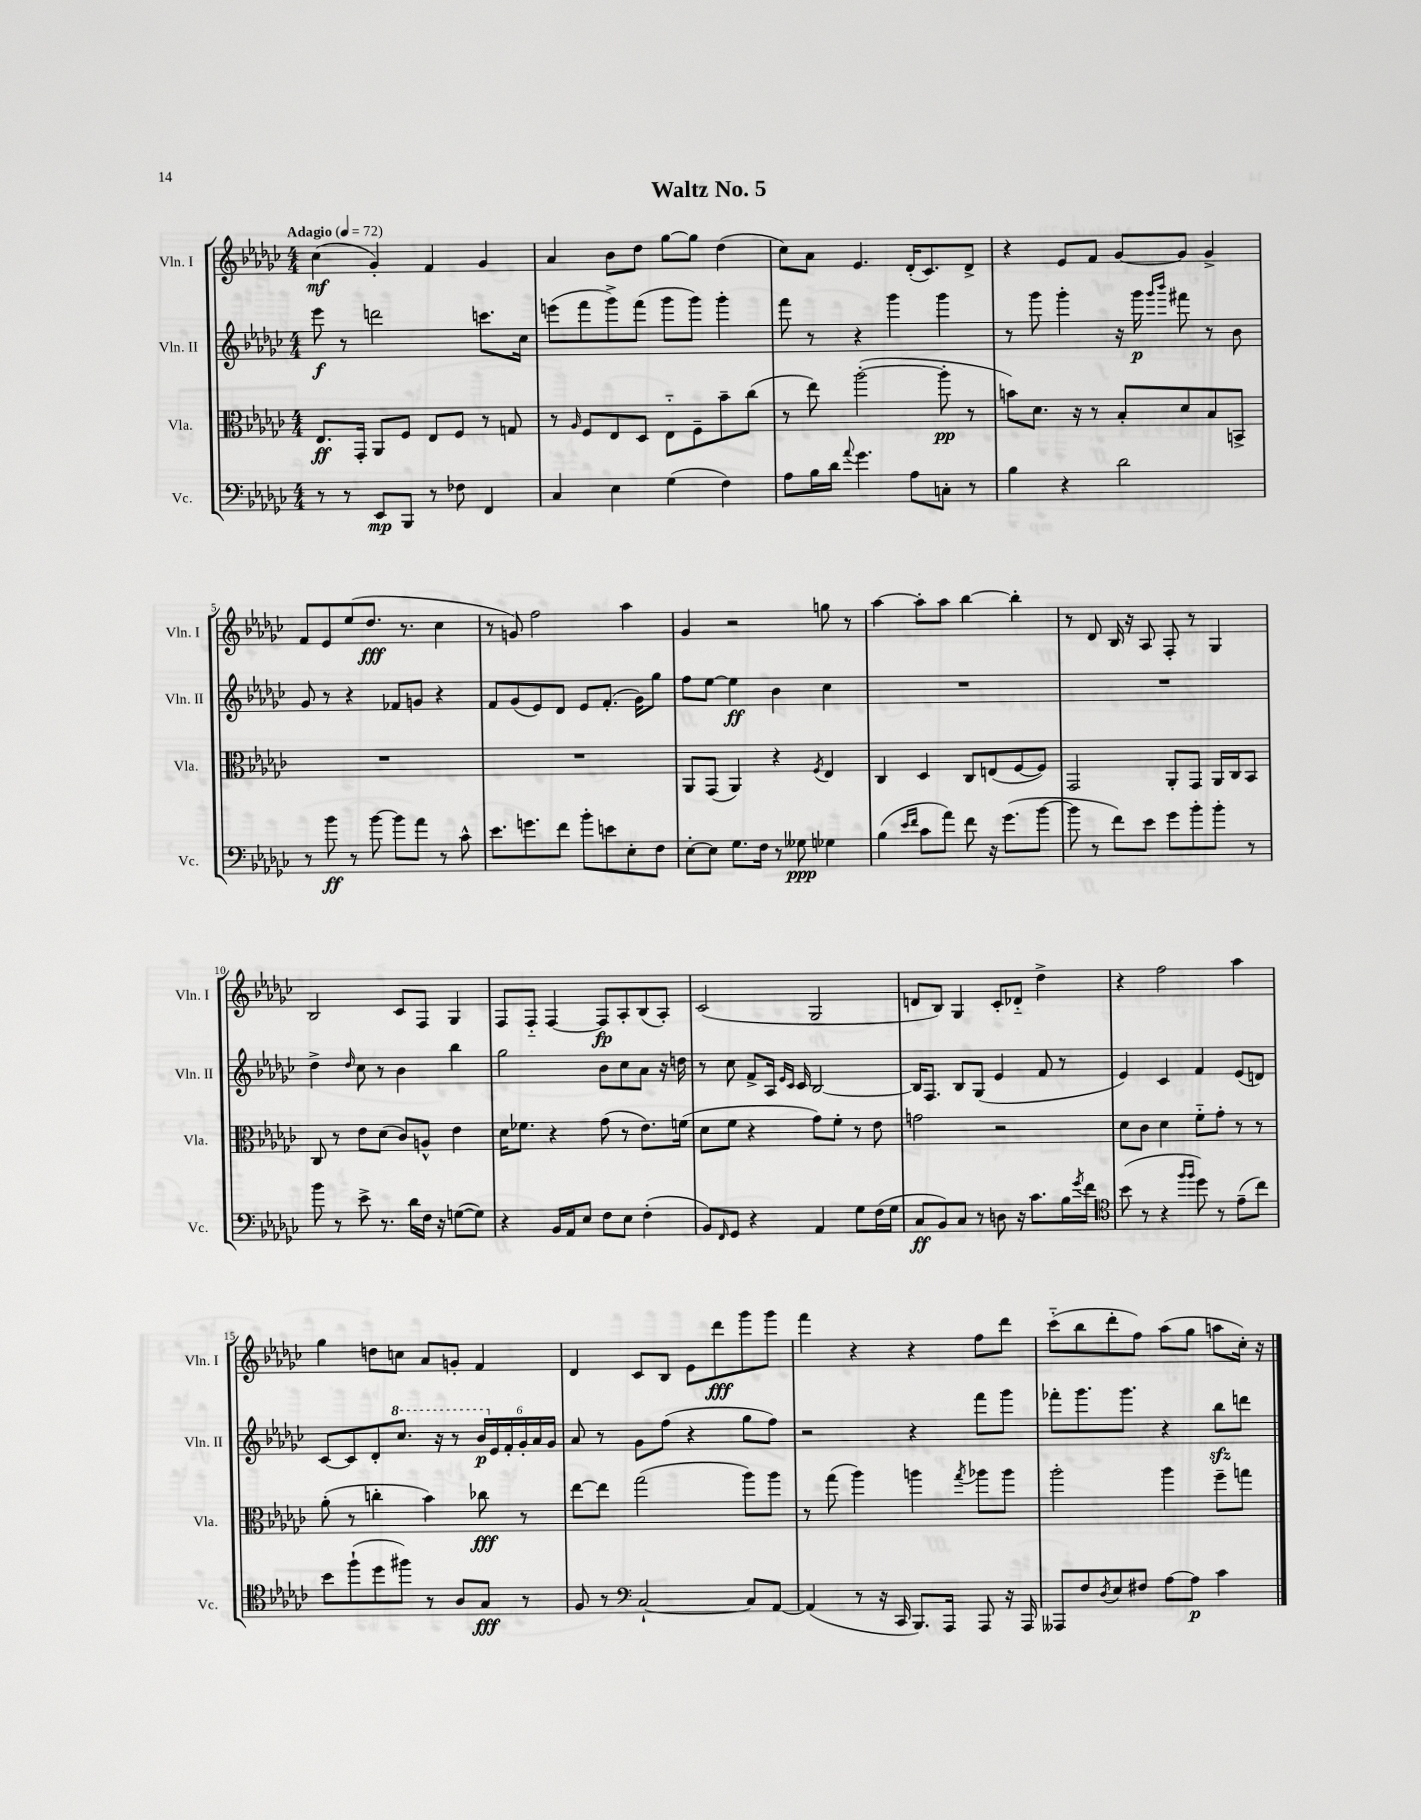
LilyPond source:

\header { title = "Waltz No. 5" }
<<
\new StaffGroup <<
\new Staff = "s0" \with { instrumentName = "Vln. I" shortInstrumentName = "Vln. I" } {
    \clef treble \key ges \major \numericTimeSignature \time 4/4 \tempo "Adagio" 4 = 72
    ces''4\mf( ges'4-.) f'4 ges'4 |
    aes'4 bes'8 des''8 ges''8~ ges''8 des''4( |
    ces''8) aes'8 ees'4. des'16-.( ces'8.) des'8-> |
    r4 ees'8 f'8 ges'8~ ges'8 ges'4-> |
    f'8 ees'8 ees''8( des''8.\fff r8. ces''4 |
    r8 g'8) f''2 aes''4 |
    ges'4 r2 g''8 r8 |
    aes''4~ aes''8-. aes''8 bes''4~ bes''4-. |
    r8 des'8 bes16 r16 aes8 f8-. r8 ges4 |
    bes2 ces'8 f8 ges4 |
    f8 f8-_ f4~ f8\fp aes8-. bes8( aes8-.) |
    ces'2( ges2 |
    d'8 bes8) ges4 ces'8-. des'8-_ des''4-> |
    r4 f''2 aes''4 |
    ges''4 d''8 c''8 aes'8 g'8-. f'4 |
    des'4 ces'8 bes8 ees'8 des'''8\fff ges'''8 ges'''8 |
    f'''4 r4 r4 f''8 des'''8 |
    ces'''8-_( bes''8 des'''8-. f''8) aes''8( ges''8 a''8 ces''16-.) r16 \bar "|." |
}
\new Staff = "s1" \with { instrumentName = "Vln. II" shortInstrumentName = "Vln. II" } {
    \clef treble \key ges \major \numericTimeSignature \time 4/4
    ees'''8\f r8 d'''2 c'''8. ces''16 |
    e'''8( f'''8 ges'''8->) f'''8( ges'''8 ges'''8) ges'''4-. |
    f'''8 r8 r4 ges'''4 ges'''4 |
    r8 ges'''8 ges'''4-. r16 ges'''16\p \grace { ges'''16 bes'''16 } fis'''8 r8 bes'8 |
    ges'8 r8 r4 fes'8 g'8 r4 |
    f'8 ges'8( ees'8) des'8 ees'8 f'8.-.( ges'16) ges''8 |
    f''8 ees''8~ ees''4\ff bes'4 ces''4 |
    R1 |
    R1 |
    des''4-> \grace { des''16 } ces''8 r8 bes'4 bes''4 |
    ges''2 bes'8 ces''8 aes'8 r16 d''16 |
    r8 ces''8 f'8-> aes16 \grace { ees'16 ces'16 } ces'16 bes2~ |
    bes16 f8. bes8 ges8( ees'4 f'8 r8 |
    ees'4) ces'4 f'4 ees'8( d'8) |
    ces'8~ ces'8 des'8-. \ottava #1 ces'''8. r16 r8 \tuplet 6/4 { bes''16\p \ottava #0 ees'16 f'16-. ges'16-. aes'16 ges'16 } |
    aes'8 r8 ges'8 f''8( r4 ges''8 f''8) |
    r2 r4 f'''8 ges'''8 |
    fes'''8-. ges'''8. ges'''8. r4 bes''8\sfz d'''8 \bar "|." |
}
\new Staff = "s2" \with { instrumentName = "Vla." shortInstrumentName = "Vla." } {
    \clef alto \key ges \major \numericTimeSignature \time 4/4
    ees8.\ff ges,16-. aes,8 f8 ees8 f8 r8 g8 |
    r8 \grace { aes16 } f8 ees8 des8 ees8-_ f8-- bes'8-- ces''8( |
    r8 ees''8) aes''2~-.( aes''8-.\pp r8 |
    b'8) des'8. r16 r8 bes8-. des'8 bes8 b,8-> |
    R1 |
    R1 |
    aes,8 ges,8( aes,4) r4 \acciaccatura { f8 } ees4 |
    ces4 des4 ces8 e8( f8~ f8) |
    ges,2 aes,8-. ges,8 aes,16 ces16 bes,8 |
    ces8 r8 ees'8 des'8( ces'8) a8-^ ees'4 |
    des'16 fes'8. r4 ges'8( r8 ees'8.) f'16( |
    des'8 f'8 r4 ges'8) f'8-. r8 ees'8 |
    g'2 r2 |
    des'8 ces'8 des'4 f'8-_ ges'8-. r8 r8 |
    aes'8-.( r8 c''4-. bes'4) ces''8\fff r8 |
    ees''8~ ees''8 ges''2( aes''8) aes''8 |
    r8 ges''8( aes''4) a''4 \acciaccatura { ges''8 } aes''8 aes''8 |
    aes''2-. aes''4 f''8-- g''8 \bar "|." |
}
\new Staff = "s3" \with { instrumentName = "Vc." shortInstrumentName = "Vc." } {
    \clef bass \key ges \major \numericTimeSignature \time 4/4
    r8 r8 ees,8\mp bes,,8 r8 fes8 f,4 |
    ces4 ees4 ges4( f4) |
    aes8 bes16 des'16 \appoggiatura { aes'8 } ges'4. aes8 c8-. r8 |
    bes4 r4 des'2 |
    r8 bes'8\ff r8 bes'8~ bes'8 aes'8 r8 ces'8-^ |
    ees'8. g'8. f'8 bes'8-. e'8 ees8-. f8 |
    ees8~-. ees8 ges8. f16 r8 geses8\ppp ges4 |
    bes4( \grace { ees'16 f'16 } ces'8 aes'8) f'8 r16 ges'8.( bes'8~ |
    bes'8 r8 f'8) ees'8 ges'8 bes'8-. bes'8-. r8 |
    bes'8 r8 ees'8-> r8. des'16 f16 r16 g8~( g8) |
    r4 bes,16 aes,16 ees8 f8 ees8 f4-.( |
    bes,8) \grace { f,16 } ges,8 r4 aes,4 ges8 f16( ges16 |
    ces8\ff bes,8) ces8 r8 d8 r16 ces'8. bes16 \acciaccatura { ges'8 } f'16 |
    \clef tenor bes'8( r8 r4 \grace { f''16 f''16 } des''8) r8 ees'8--( ces''8) |
    bes'8 f''8-!( des''8 fis''8) r8 aes8 ges8\fff r8 |
    f8 r8 \clef bass ces2~-! ces8 aes,8~ |
    aes,4( r8 r16 ces,16 bes,,8.) aes,,16 aes,,8 r16 aes,,16 |
    aeses,,8 f8 \acciaccatura { des8 } ees8 fis8 aes8~ aes8\p ces'4 \bar "|." |
}
>>
>>
